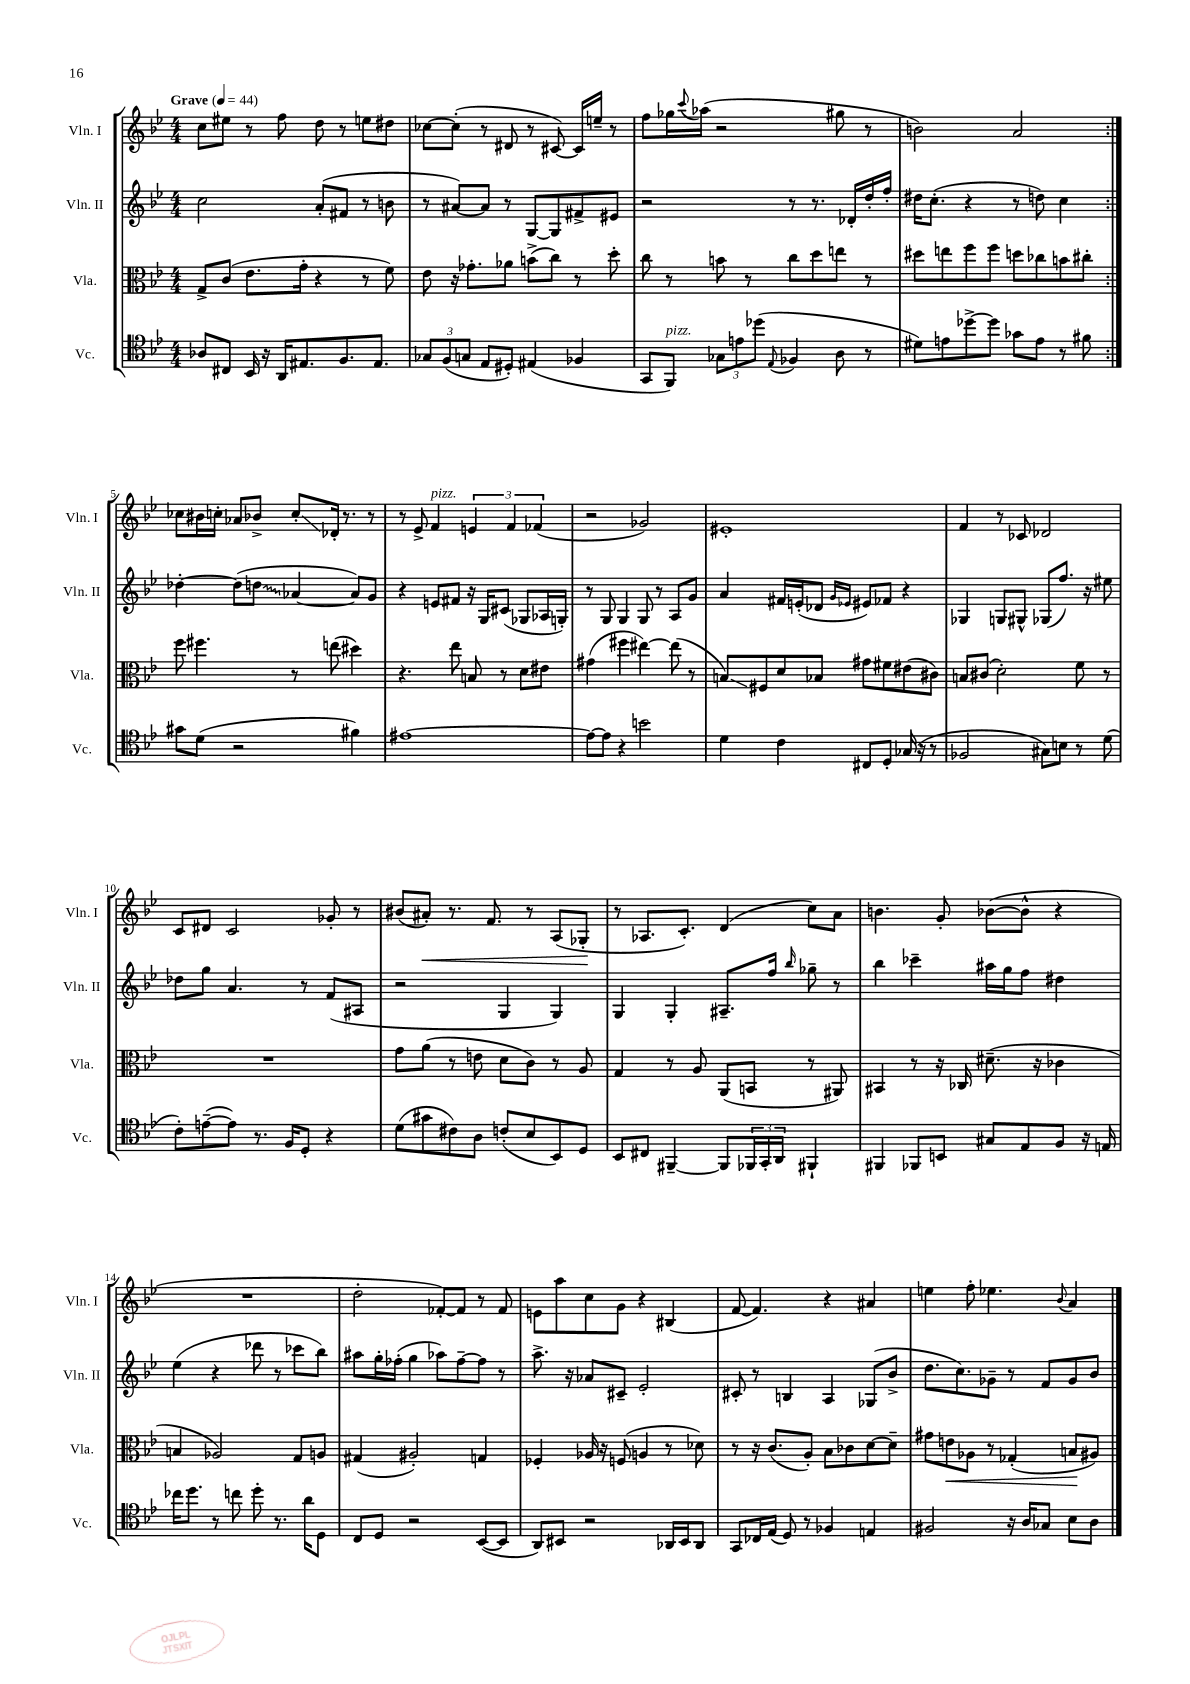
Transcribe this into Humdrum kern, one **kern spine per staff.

**kern	**kern	**kern	**kern
*staff4	*staff3	*staff2	*staff1
*clefC4	*clefC3	*clefG2	*clefG2
*k[b-e-]	*k[b-e-]	*k[b-e-]	*k[b-e-]
*M4/4	*M4/4	*M4/4	*M4/4
*MM44	*MM44	*MM44	*MM44
8A-	8G^	2cc	8cc
8C#	(8c	.	8ee#
16BB-	8.e-	.	8r
16r	.	.	.
16AA	.	.	8ff
8.E#	16g'	.	.
.	4r	(8a'	8dd
8.F	.	8f#	8r
.	8r	8r	8ee
8.E#	.	.	.
.	8f)	8b	8dd#
=	=	=	=
12G-	8e-	8r	[8cc-
(12F	.	.	.
.	16r	[8a#)	(8cc-']
12G	.	.	.
.	8.g-'	.	.
8E-	.	8a#]	8r
8D#')	8a-	8r	8d#
(4E#	(8b^	[8G	8r
.	8cc)	8G]	[8c#)
4F-	8r	8f#^	16c#]
.	.	.	16ee~
.	8dd'	8e#	8r
=	=	=	=
8GG	8cc	2r	8ff
8FF)	8r	.	16gg-
.	.	.	8qqccc
.	.	.	(16aa-
12G-	8b	.	2r
12e	.	.	.
.	8r	.	.
(12dd-	.	.	.
8qqE-	.	.	.
4F-	8cc	8r	.
.	8dd	8.r	.
8A	8ee	.	8gg#
.	.	16d-'	.
8r	8r	16dd'	8r
.	.	16ff'	.
=	=	=	=
8d#)	8dd#	16dd#	2b)
.	.	(8.cc'	.
8e	8ee	.	.
[8dd-^	8ff	4r	.
8dd-]	8ff	.	.
8g-	8dd	8r	2a
8e	8cc-	8dd)	.
8r	8b	4cc	.
8f#	8cc#'	.	.
=:|!	=:|!	=:|!	=:|!
8g#	8ff	[4dd-'	8cc-
(8d	4.ff#	.	16b#
.	.	.	16cc'
2r	.	(8dd-]	8a-
.	.	8dd	8b-^
.	8r	[4a-	8cc'
.	(8ee	.	16d-'
.	.	.	8.r
4f#)	4dd#)	8a-])	.
.	.	8g	8r
=	=	=	=
[1e#	4.r	4r	8r
.	.	.	8e-^
.	.	8e	4f
.	8ee-	8f#	.
.	8B	16r	6e
.	.	16G	.
.	8r	(8c#	.
.	.	.	6f
.	8d	8G-	.
.	.	.	(6f-
.	8e#	16A-	.
.	.	16G')	.
=	=	=	=
8e#_	(4g#	8r	2r
8e#]	.	8G	.
4r	4ff#	4G	.
2b	[4ee#)	8G	2g-)
.	.	8r	.
.	(8ee#]	8A	.
.	8r	8g	.
=	=	=	=
4d	8B)	4a	1e#'
.	8F#	.	.
4c	8d	16f#	.
.	.	(16e'	.
.	8B-	8d-	.
.	.	16qqg	.
.	.	16qqe-	.
8C#	8g#	8e#)	.
8D'	8f#	8f-	.
(16G-	(8e#	4r	.
16r	.	.	.
8r	8c#)	.	.
=	=	=	=
2F-	8B	4G-	4f
.	(8c#	.	.
.	2d')	8G	8r
.	.	8G#^^	8c-
8G#)	.	(8G-	2d-
8B	.	8.ff)	.
8r	8f	.	.
.	.	16r	.
(8d	8r	8ee#	.
=	=	=	=
8c')	1r	8dd-	8c
([8e~	.	8gg	8d#
8e])	.	4.a	2c
8.r	.	.	.
16F	.	.	.
8D'	.	8r	.
4r	.	(8f	8g-'
.	.	8A#	8r
=	=	=	=
(8d	8g	2r	(8b#
8g#	(8a	.	8a#')
8c#)	8r	.	8.r
8A	8e	.	.
.	.	.	8.f
(8c'	8d	4G	.
8B-	8c)	.	8r
8BB-)	8r	4G)	(8A
8D	8A	.	8G-'
=	=	=	=
8BB-	4G	4G	8r
8C#	.	.	8.A-
[4FF#~	8r	4G'	.
.	.	.	8.c')
.	8A	.	.
8FF#]	(8AA	8.A#~	(4d
24FF-	8BB	.	.
24GG'	.	.	.
.	.	16ff	.
24AA	.	.	.
.	.	16qqbb-	.
4FF#`	8r	8gg-~	8cc)
.	8AA#)	8r	8a
=	=	=	=
4FF#	4BB#	4bb-	4.b
8FF-	8r	4ccc-~	.
8BB	16r	.	8g'
.	16C-	.	.
8G#	(8.d#~	16aa#	([8b-
.	.	16gg	.
8E-	.	8ff	8b-^^]
.	16r	.	.
8F	4c-	4dd#	4r
16r	.	.	.
16E	.	.	.
=	=	=	=
16cc-	4B	(4ee-	1r
8.dd	.	.	.
8r	2A-)	4r	.
8cc	.	.	.
8dd'	.	8ddd-	.
8.r	.	8r	.
.	8G	8ccc-	.
16a	.	.	.
8D	8A	8bb-)	.
=	=	=	=
8C	(4G#	8aa#	2dd'
8D	.	16gg'	.
.	.	(16ff-'	.
2r	2A#')	4gg	.
.	.	8aa-)	[8f-')
.	.	[8ff-~	8f-]
([8BB-	4G	8ff-]	8r
8BB-]	.	8r	8f-
=	=	=	=
8AA)	4F-'	8.aa^	8e
8BB#	.	.	8aa
.	.	16r	.
2r	16A-	8a-	8cc
.	16r	.	.
.	(8F	8c#~	8g
.	4A	2e-'	4r
16AA-	8r	.	(4B#
16BB#	.	.	.
8AA-	8d-)	.	.
=	=	=	=
8GG	8r	8c#'	[8f
16C-	16r	8r	4.f])
(16E-	(8.c	.	.
8D)	.	4B	.
8r	8A')	.	.
4F-	8B-	4A	4r
.	8c-	.	.
4E	[8d	(8G-	4a#
.	8d~]	8b-^	.
=	=	=	=
2F#	8g#	8.dd	4ee
.	8e	.	.
.	.	8.cc)	.
.	8A-	.	8ff'
.	8r	8g-~	4.ee-
16r	(4G-'	8r	.
16A	.	.	.
8G-	.	8f	.
.	.	.	8qqb-
8B-	8B	8g-	4a
8A	8A#)	8b-	.
==	==	==	==
*-	*-	*-	*-
